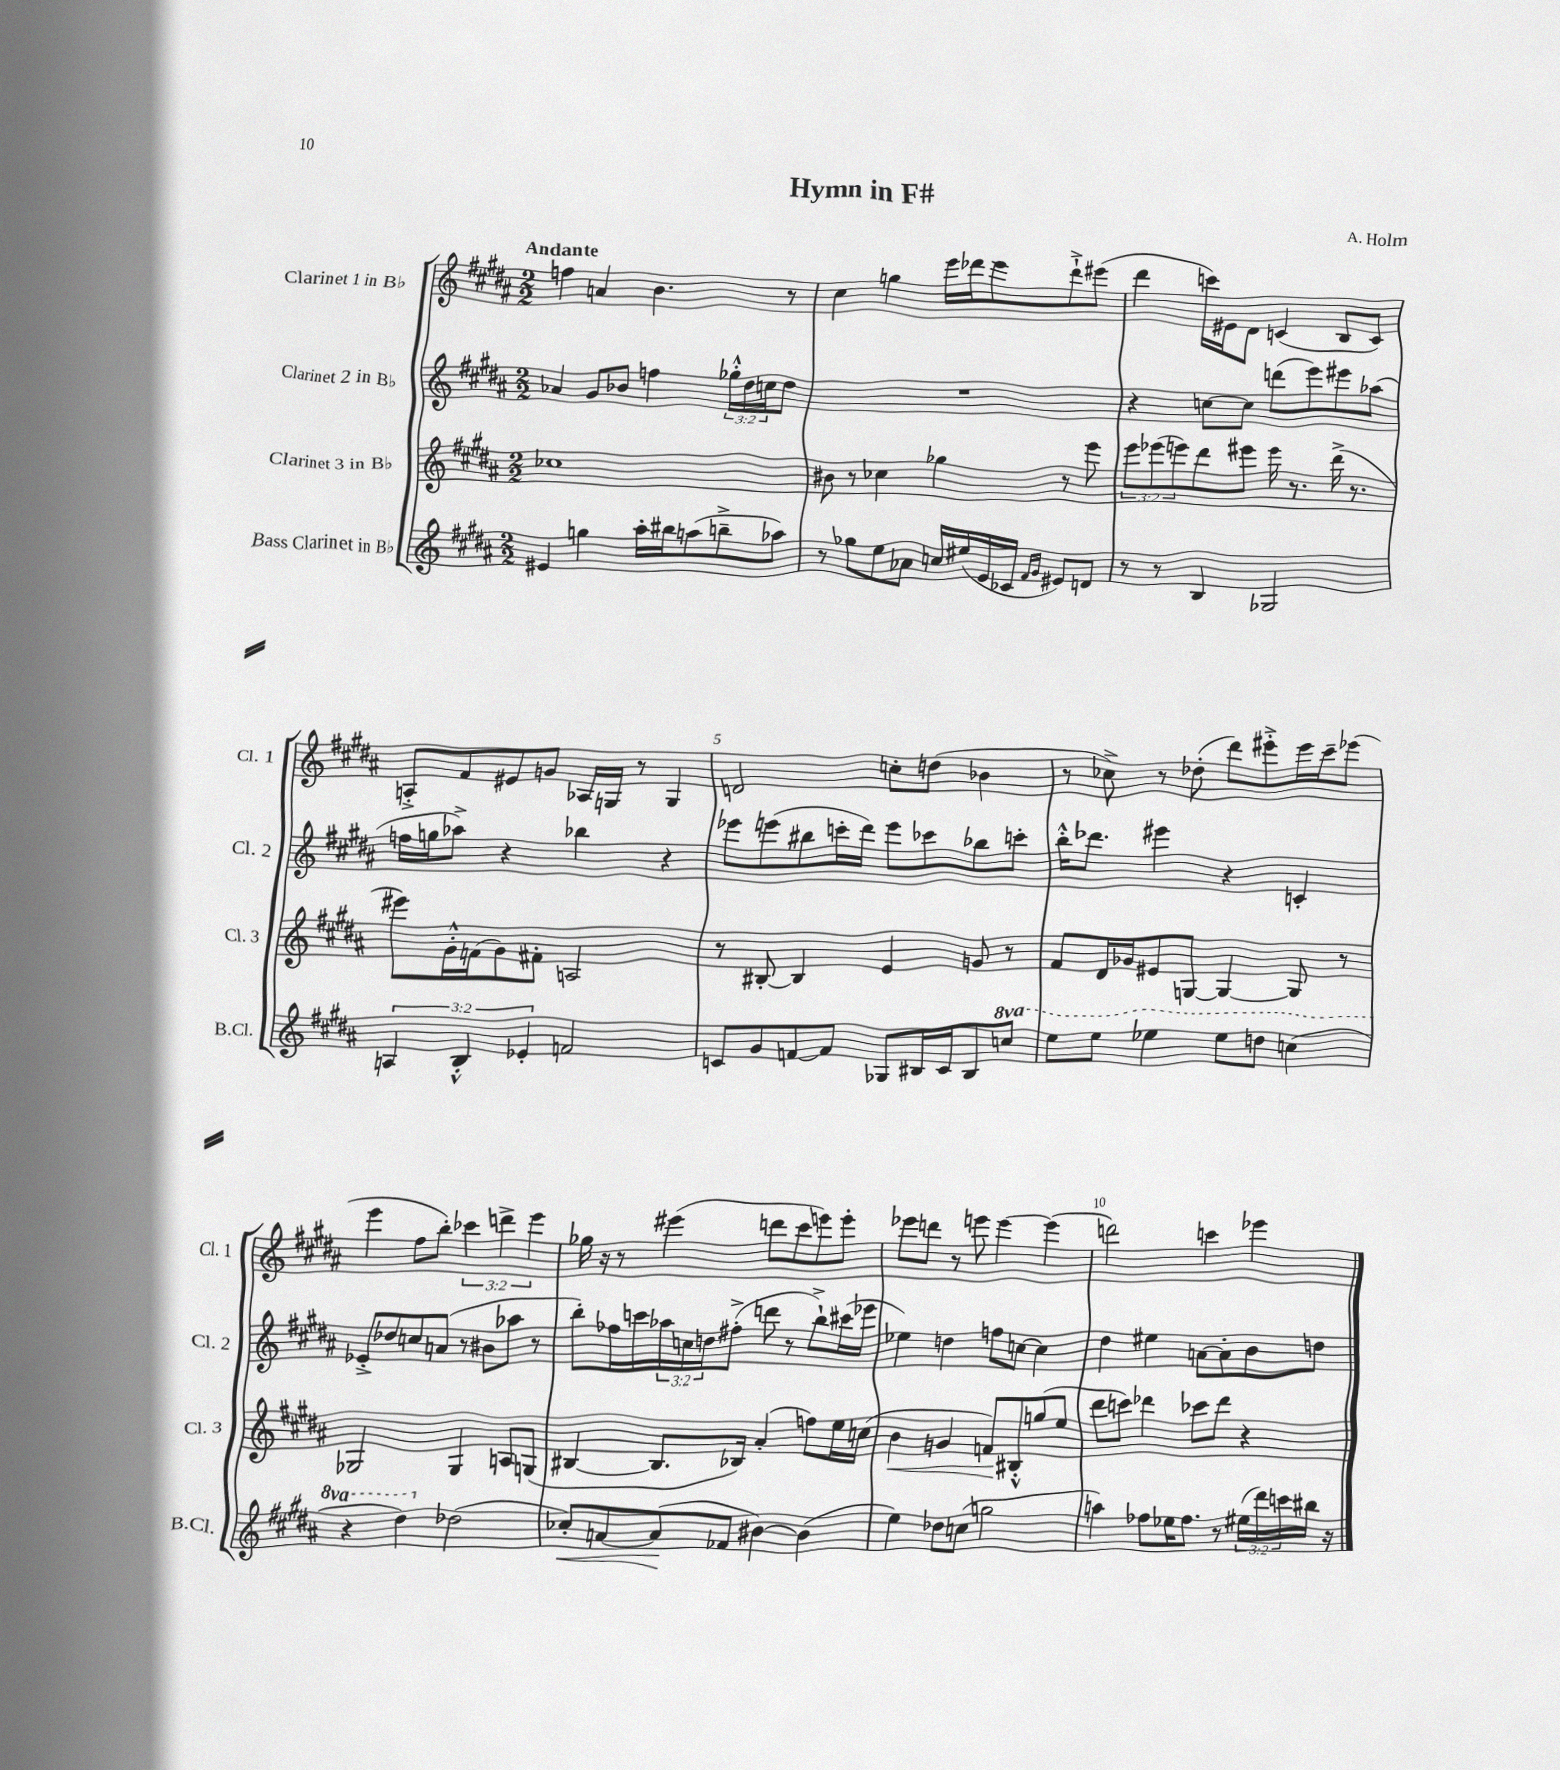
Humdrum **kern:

**kern	**kern	**kern	**kern
*staff4	*staff3	*staff2	*staff1
*clefG2	*clefG2	*clefG2	*clefG2
*k[f#c#g#d#a#]	*k[f#c#g#d#a#]	*k[f#c#g#d#a#]	*k[f#c#g#d#a#]
*M2/2	*M2/2	*M2/2	*M2/2
4e#/	1cc-	4a-/	4ff\
4gg\	.	8g#/L	4a/
.	.	8b-/J	.
16aa#'\LL	.	4ff\	4.b\
16bb#\J	.	.	.
(8aa\	.	.	.
8bb~^\	.	24gg-'^^\LL	.
.	.	24dd#\	.
.	.	24cc\J	.
8aa-\J)	.	8dd#\J	8r
=	=	=	=
8r	8b#\	1r	4cc#\
8gg-\L	8r	.	.
8ee\	4cc-\	.	4gg\
8a-\J	.	.	.
16cc/LL	4gg-\	.	16eee\LL
(16ee#/	.	.	16ddd-\J
16e/	.	.	8eee\
16c-/JJ	.	.	.
16qqf#/LL	.	.	.
16qqg#/JJ	.	.	.
8e#/L)	8r	.	8ddd-`^\
8d/J	8eee\	.	(8eee#\J
=	=	=	=
8r	12eee\L	4r	4ddd#\
.	(12eee-\	.	.
8r	.	.	.
.	12eee\)	.	.
4B/	8ddd#\	[8cc\L	16ccc\LL)
.	.	.	16e#\J
.	8eee#\J	8cc\]J	8d#\J
2G-/	16eee#\	(8ddd\L	(4c/
.	8.r	.	.
.	.	8eee\)	.
.	(16ddd#^\	8eee#\	8B/L
.	8.r	.	.
.	.	(8aa-\J	8c/J)
=	=	=	=
6A/	8eee#\L)	16ff\LL	8A'^/L
.	.	16gg\J	.
.	16g#'^^\L	8aa-^\J)	8f#/
6B'^^/	.	.	.
.	(16f\J	.	.
.	8g#\)	4r	8e#/
6e-'/	.	.	.
.	8f#'\J	.	8g/J
2f/	2A/	4bb-\	16A-/LL
.	.	.	16G/JJ
.	.	.	8r
.	.	4r	4G/
=	=	=	=
8c/L	8r	8eee-\L	2d/
8g#/	[8B#'/	(8eee\	.
[8f/	4B#/]	8bb#\	.
8f/]J	.	16ccc'\L	.
.	.	16ddd#\JJ)	.
8G-/L	4e/	8eee\L	8cc'\L
16B#/L	.	8ccc-\	(8dd\J
16c/J	.	.	.
8B#/	8g/	8bb-\	4b-\
8ccc/J	8r	8ccc'\J	.
=	=	=	=
8eee\L	8f#/L	16bb'^^\LK	8r
.	.	8.ddd-\J	.
8eee\J	16d#/L	.	8cc-^\)
.	16g-/J	.	.
4eee-\	8e#/	4eee#\	8r
.	[8G/J	.	(8dd-'\
8eee-\L	4G/_	4r	8ddd#\L)
8ddd\J	.	.	8eee#'^\
(4ccc\	8G/]	4c'/	16eee#\L
.	.	.	16ccc#~\J
.	8r	.	(8eee-\J
=	=	=	=
4r	2G-/	8e-'^/L	4eee\
.	.	8dd-/	.
4ddd#\)	.	8cc/	8ff#\L
.	.	(8a/J	8bb'\J)
(2dd-\	4G-/	8r	6ccc-\
.	.	8b#\L	.
.	.	.	6ddd^\
.	8A/L	8aa-\J	.
.	.	.	6eee\
.	(8G/J	8r	.
=	=	=	=
8cc-'/L)	[4B#/	8bb'\L)	16gg-\
.	.	.	16r
[8a/	.	16ff-\L	8r
.	.	16ccc\	.
(8a/]	8.B#/]L	24aa-\	(4eee#\
.	.	24cc\	.
.	.	24dd\J	.
8f-/J	.	(8ff#'^\J	.
.	16B-/Jk)	.	.
[4b#\)	(4a#'/	8ddd\	8ddd\L
.	.	8r	8ccc#\
(4b#\]	8ff\L)	8bb`^\L)	8eee\)
.	16ee\L	(16ccc#\L	8eee'\J
.	(16cc\JJ	16eee-\JJ	.
=	=	=	=
4ee\)	4b\	4ee-\)	8eee-\L
.	.	.	8ddd\J
8dd-\L	4g/	4dd\	8r
(8cc\J	.	.	8eee\
2gg\	8f/L)	8ff\L	[4eee\
.	8B#'^^/	[8cc\J	.
.	(8gg/	4cc\]	(4eee\]
.	8ee/J	.	.
=	=	=	=
4aa\)	8ddd#\L	4dd#\	2ddd\)
.	8ccc\J)	.	.
8ff-\L	4ddd-\	4ee#\	.
16ee-\K	.	.	.
8.ff-\J	.	.	.
.	8ccc-\L	[8a\L	4ccc\
8r	8ddd-\J	8a'\]	.
(24ee#\LL	4r	8b\	4eee-\
24ddd#\)	.	.	.
24ccc\	.	.	.
16bb#\JJ	.	8dd\J	.
16r	.	.	.
==	==	==	==
*-	*-	*-	*-
